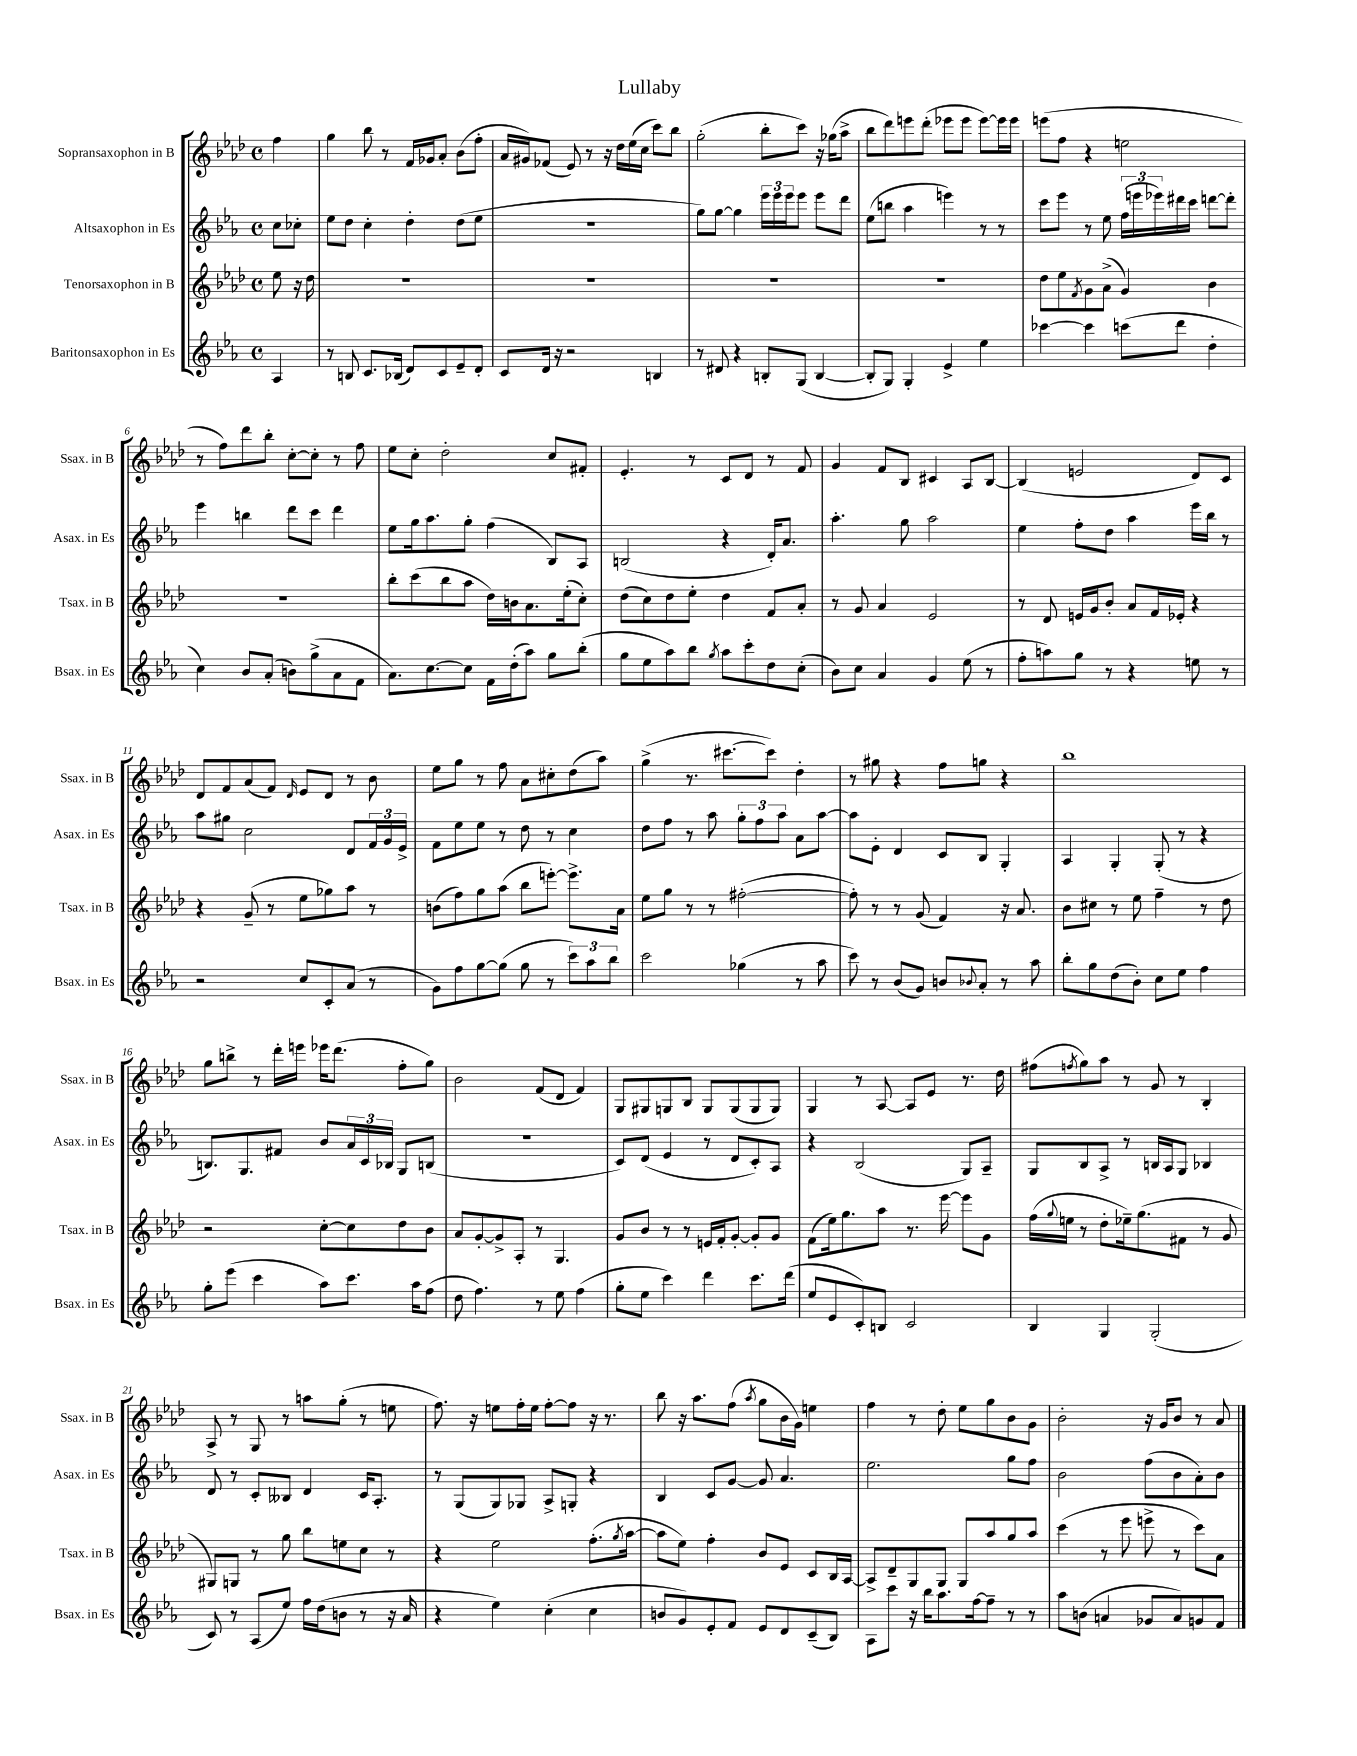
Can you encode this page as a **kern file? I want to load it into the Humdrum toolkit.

**kern	**kern	**kern	**kern
*staff4	*staff3	*staff2	*staff1
*clefG2	*clefG2	*clefG2	*clefG2
*k[b-e-a-]	*k[b-e-a-d-]	*k[b-e-a-]	*k[b-e-a-d-]
*M4/4	*M4/4	*M4/4	*M4/4
*met(c)	*met(c)	*met(c)	*met(c)
4A-	8ee-	8cc	4ff
.	16r	8cc-'	.
.	16dd-	.	.
=	=	=	=
8r	1r	8ee-	4gg
8B	.	8dd	.
8.c	.	4cc'	8bb-
.	.	.	8r
(16B-	.	.	.
8d)	.	4dd'	16f
.	.	.	16g-
8c	.	.	8a-'
8e-~	.	(8dd	(8b-
8d'	.	8ee-	8ff'
=	=	=	=
8c	1r	1r	16a-
.	.	.	16g#)
16d	.	.	(8f-
16r	.	.	.
2r	.	.	8e-)
.	.	.	8r
.	.	.	16r
.	.	.	16dd-
.	.	.	(16ee-
.	.	.	16cc
4B	.	.	8ccc)
.	.	.	8bb-
=	=	=	=
8r	1r	8gg)	(2gg'
8d#	.	[8gg	.
4r	.	4gg]	.
8B'	.	24eee-	8bb-'
.	.	24eee-	.
.	.	24eee-	.
(8G	.	8eee-	8ccc)
[4B	.	8eee-	16r
.	.	.	(16gg-
.	.	8ddd	8aa-^
=	=	=	=
8B']	1r	(8ee-	8bb-
8G)	.	8bb	8ddd-)
4G'	.	4aa-	8eee
.	.	.	(8ddd-'
4e-^	.	4eee)	8eee-
.	.	.	8eee-
4ee-	.	8r	[8eee-)
.	.	8r	16eee-]
.	.	.	16eee-
=	=	=	=
[4ccc-	8dd-	8ccc	(8eee
.	8ee-	8eee-	8ff
.	8qf	.	.
4ccc-]	8g	8r	4r
.	(8a-^	8ee-	.
(8ccc	4g)	(24ff	2ee
.	.	24eee	.
.	.	24eee-)	.
8ddd	.	16ddd#	.
.	.	16ccc	.
4dd'	4b-	[8ddd	.
.	.	8ddd']	.
=	=	=	=
4cc)	1r	4eee-	8r
.	.	.	8ff)
8b-	.	4bb	8ddd-
(8a-'	.	.	8bb-'
8b)	.	8ddd	[8cc'
(8gg^	.	8ccc	8cc']
8a-	.	4ddd	8r
8f	.	.	8ff
=	=	=	=
8.a-)	8bb-'	8ee-	8ee-
.	(8ccc	16gg	8cc'
[8.cc	.	8.aa-	.
.	8bb-	.	2dd-'
8cc]	8aa-	8gg'	.
16f	16dd-)	(4ff	.
(16dd'	16b	.	.
8aa-)	8.a-	.	.
8gg	.	8B-)	8cc
.	(16ee-'	.	.
(8bb-'	8cc')	8A-	8f#'
=	=	=	=
8gg	(8dd-	(2B	4.e-'
8ee-	8cc)	.	.
8aa-)	8dd-	.	.
8bb-	8ee-'	.	8r
8qgg	.	.	.
8aa-	4dd-	4r	8c
8ccc'	.	.	8d-
8dd	8f	16d')	8r
.	.	8.a-	.
(8cc'	8a-'	.	8f
=	=	=	=
8b-)	8r	4.aa-'	4g
8cc	8g	.	.
4a-	4a-	.	8f
.	.	8gg	8B-
4g	2e-	2aa-	4c#
(8ee-	.	.	8A-
8r	.	.	[8B-
=	=	=	=
8ff'	8r	4ee-	(4B-]
8aa)	8d-	.	.
8gg	16e	8ff'	2e
.	16g	.	.
8r	8b-'	8dd	.
4r	8a-	4aa-	.
.	16f	.	.
.	16e-'	.	.
8ee	4r	16eee-	8d-)
.	.	16bb-	.
8r	.	8r	8c
=	=	=	=
2r	4r	8aa-	8d-
.	.	8gg#	8f
.	(8g~	2cc	(8a-
.	8r	.	8f)
.	.	.	16qqd-
8cc	8ee-	.	8e-
8c'	8gg-)	.	8d-
(8a-	8aa-	8d	8r
8r	8r	24f	8b-
.	.	24g	.
.	.	24e-^	.
=	=	=	=
8g)	(8b	8f	8ee-
8ff	8ff)	8ee-	8gg
[8gg	8gg	8ee-	8r
(8gg]	(8aa-	8r	8ff
8gg	8bb-	8dd	8a-
8r	[8eee')	8r	8cc#'
12ccc)	8.eee^]	4cc	(8dd-
12aa-	.	.	.
.	.	.	8aa-)
12bb-	.	.	.
.	16a-	.	.
=	=	=	=
2ccc	8ee-	8dd	(4gg^
.	8gg	8ff	.
.	8r	8r	8.r
.	8r	8aa-	.
.	.	.	[8.ccc#
(4gg-	([2ff#'	12gg'	.
.	.	12ff	.
.	.	.	8ccc#])
.	.	12aa-	.
8r	.	8a-	4dd-'
8aa-	.	[8aa-	.
=	=	=	=
8ccc)	8ff#'])	8aa-]	8r
8r	8r	8e-'	8gg#
(8b-	8r	4d	4r
8g)	(8g	.	.
8b	4f)	8c	8ff
8qqb-	.	.	.
8a-'	.	8B-	8gg
8r	16r	4G'	4r
.	8.a-	.	.
8aa-	.	.	.
=	=	=	=
8bb-'	8b-	4A-	1bb-
8gg	8cc#	.	.
(8dd	8r	4G'	.
8b-')	8ee-	.	.
8cc	4ff~	(8G'	.
8ee-	.	8r	.
4ff	8r	4r	.
.	8dd-	.	.
=	=	=	=
8gg'	2r	8.B)	8gg
(8eee-	.	.	8bb^
.	.	8.G	.
4ccc	.	.	8r
.	.	8f#	16ddd-'
.	.	.	16eee
8aa-)	[8cc'	8b-	16eee-
.	.	.	(8.ddd-
8.ccc	8cc]	24a-	.
.	.	24c	.
.	.	24B-	.
.	8dd-	8G	8ff'
16aa-	.	.	.
(8ff	8b-	(8B	8gg)
=	=	=	=
8dd	8a-	1r	2b-
4.ff)	[8g'	.	.
.	8g^]	.	.
.	8A-'	.	.
8r	8r	.	(8f
8ee-	4.G	.	8d-
(4ff	.	.	4f)
=	=	=	=
8gg'	8g	8c)	8G
8ee-	8b-	(8d	8G#
4ccc)	8r	4e-	8G
.	8r	.	8B-
4ddd	16e	8r	8G
.	16f'	.	.
.	[8g'	8d	(8G
8.ccc	8g']	8c')	8G
.	8g	8A-	8G)
(16ddd	.	.	.
=	=	=	=
8ee-	(8f	4r	4G
8e-	16ee-)	.	.
.	8.gg	.	.
8c')	.	(2B-	8r
8B	8aa-	.	[8A-
2c	8.r	.	8A-]
.	.	.	8e-
.	[16eee-	.	.
.	8eee-]	8G)	8.r
.	8g	8A-~	.
.	.	.	16dd-
=	=	=	=
4B-	(16ff	8G	(8ff#
.	8qqgg	.	.
.	16ee	.	.
.	.	.	8qff
.	8r	8B-	8gg)
4G	8dd-'	8A-^	8aa-
.	16ee-~)	8r	8r
.	(8.gg	.	.
(2G'	.	16B	8g
.	.	16A-	.
.	8f#	8G	8r
.	8r	4B-	4B-'
.	8g	.	.
=	=	=	=
8c)	8G#)	8d	8A-^
8r	8G	8r	8r
(8A-	8r	8c'	8G
8ee-)	8gg	8B--	8r
16ff	8bb-	4d	8aa
(16dd	.	.	.
8b	8ee	.	(8gg'
8r	8cc	16c	8r
.	.	8.A-'	.
16r	8r	.	8ee
16a-	.	.	.
=	=	=	=
4r	4r	8r	8.ff)
.	.	(8G	.
.	.	.	16r
4ee-)	2ee-	8G)	8ee
.	.	8G-	16ff'
.	.	.	16ee
(4cc'	.	8A-^	[8ff'
.	.	8G'	8ff]
4cc	(8.ff'	4r	16r
.	.	.	8.r
.	8qgg	.	.
.	[16aa-	.	.
=	=	=	=
8b	8aa-]	4B-	8bb-
8g)	8ee-)	.	16r
.	.	.	8.aa-
8e-'	4ff'	8c	.
8f	.	[8g	(8ff
.	.	.	8qaa-
8e-	8b-	8g]	8gg
8d	8e-	4.a-	16b-
.	.	.	16g)
(8c~	8c	.	4ee
8B-)	16B-	.	.
.	[16A-	.	.
=	=	=	=
8A-	8A-^]	2.ee-	4ff
8ccc	8d-~	.	.
16r	8G	.	8r
16bb-	.	.	.
8.aa-	8G	.	8dd-'
.	8G	.	8ee-
[16ff	.	.	.
8ff~]	8aa-	.	8gg
8r	8gg	8gg	8b-
8r	8aa-	8ff	8g
=	=	=	=
8aa-	(4ccc	2b-	2b-'
(8b	.	.	.
4a	8r	.	.
.	8eee-	.	.
8g-	8eee^	(8ff	16r
.	.	.	16g
8a)	8r	8b-	8b-
8g	8ccc)	8a-')	8r
8f	8a-	8b-	8a-
==	==	==	==
*-	*-	*-	*-
